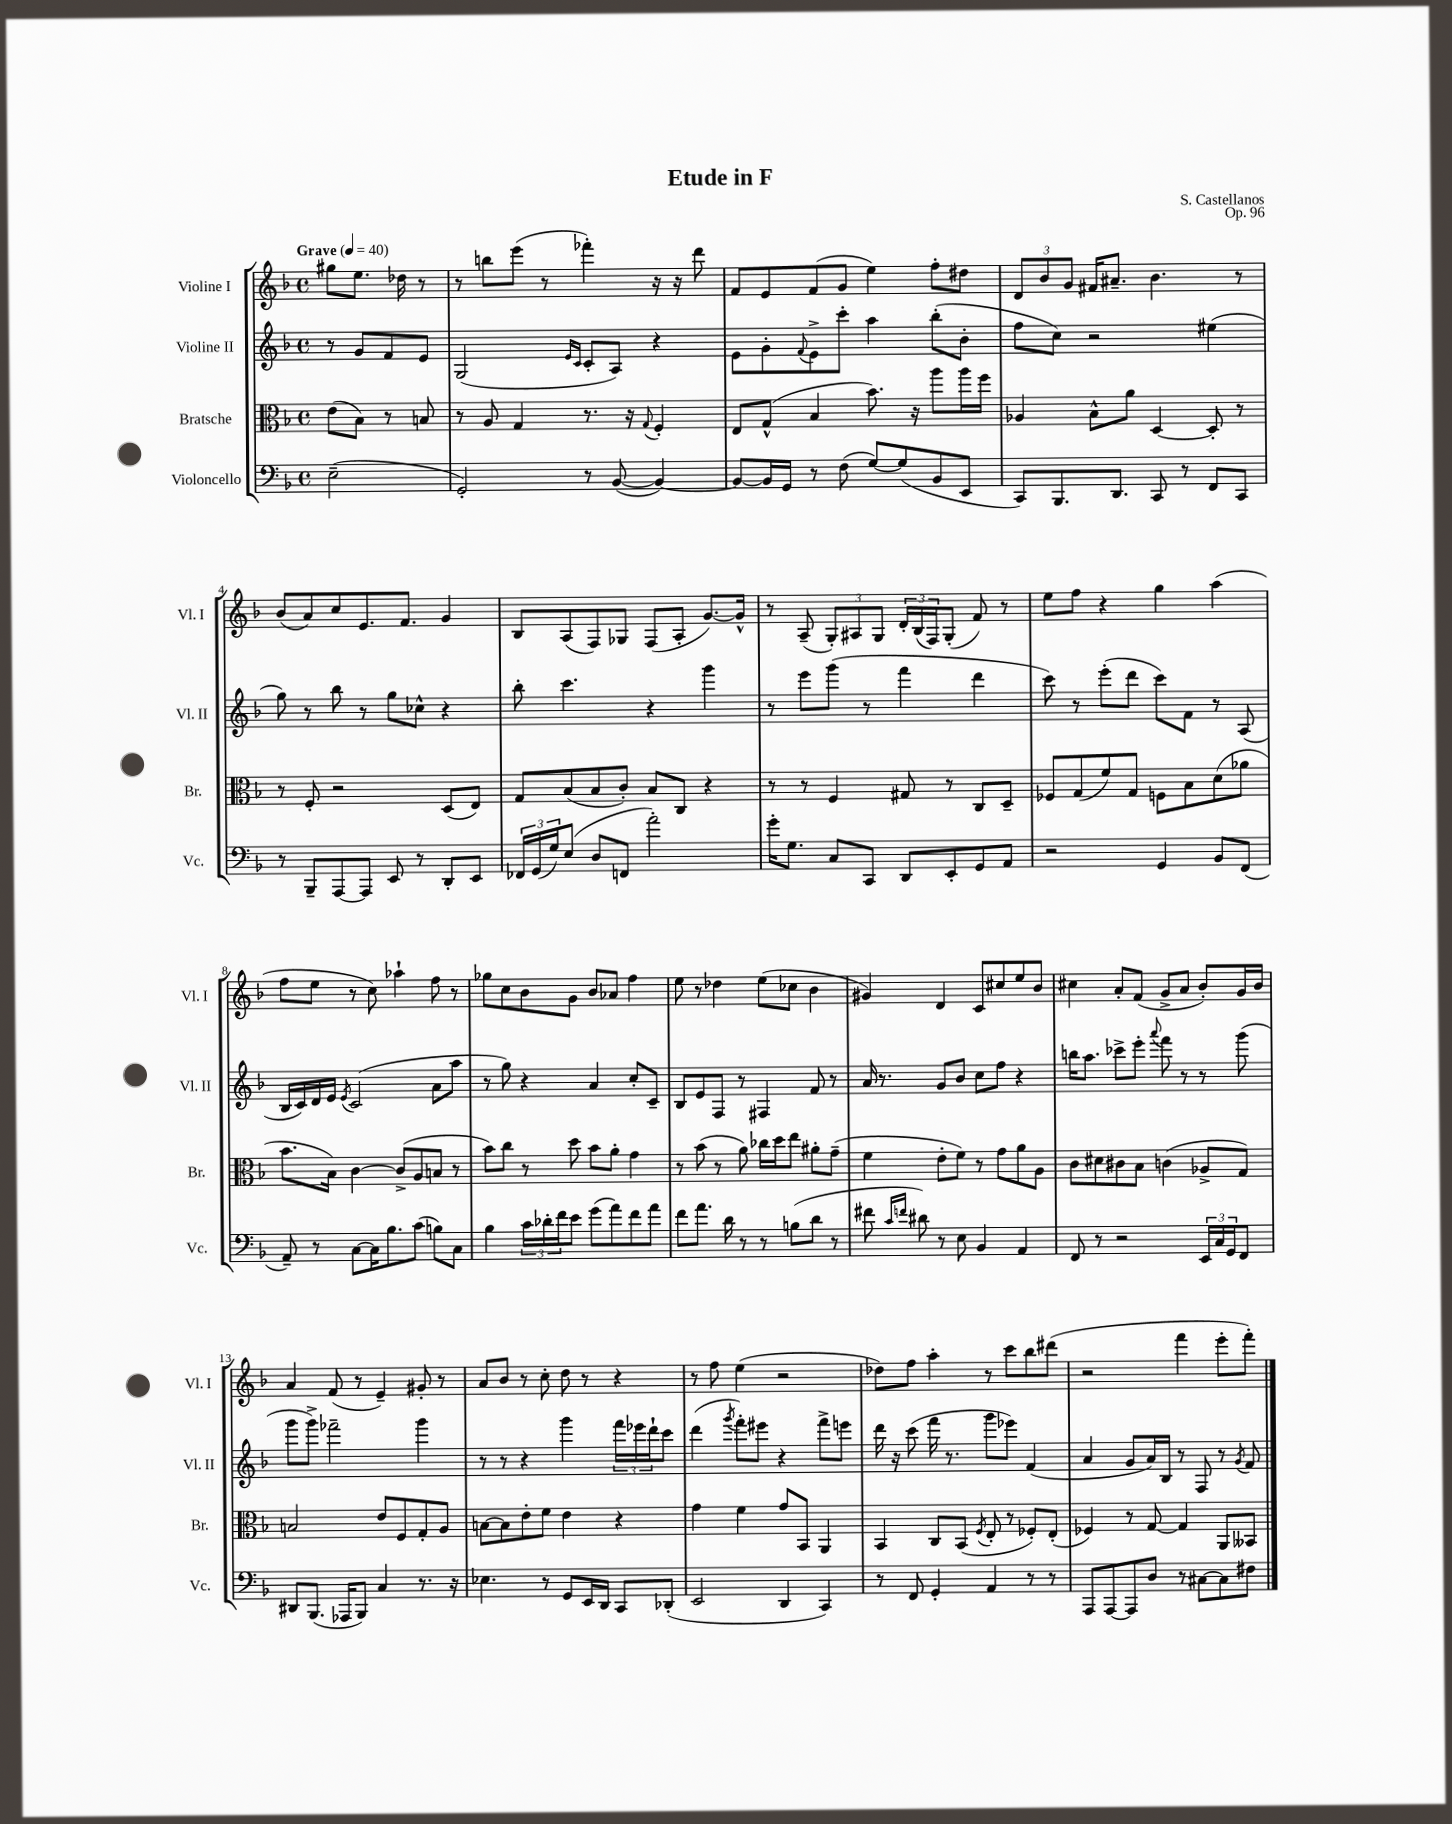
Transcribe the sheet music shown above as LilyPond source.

\header { title = "Etude in F" composer = "S. Castellanos" opus = "Op. 96" }
<<
\new StaffGroup <<
\new Staff = "s0" \with { instrumentName = "Violine I" shortInstrumentName = "Vl. I" } {
    \clef treble \key f \major \defaultTimeSignature \time 4/4 \partial 2 \tempo "Grave" 4 = 40
    gis''8 e''8. des''16 r8 |
    r8 b''8 e'''8( r8 fes'''4-.) r16 r16 d'''8 |
    f'8 e'8 f'8( g'8 e''4) f''8-. dis''8 |
    \tuplet 3/2 { d'8 bes'8 g'8 } fis'16 ais'8.-- bes'4. r8 |
    bes'8( a'8) c''8 e'8. f'8. g'4 |
    bes8 a8( f8) ges8 f8( a8-. g'8.~) g'16-^ |
    r8 a8--( \tuplet 3/2 { g8-.) ais8 g8 } \tuplet 3/2 { d'16-. bes16( f16) } g8-.( f'8) r8 |
    e''8 f''8 r4 g''4 a''4( |
    f''8 e''8 r8 c''8) aes''4-! f''8 r8 |
    ges''8 c''8 bes'8 g'8 bes'8 aes'8 f''4 |
    e''8 r8 des''4 e''8( ces''8 bes'4 |
    gis'4) d'4 c'8 cis''8 e''8 bes'8 |
    cis''4 a'8-. f'8( g'8-> a'8 bes'8-.) g'16 bes'16 |
    a'4 f'8( r8 e'4--) gis'8-. r8 |
    a'8 bes'8 r8 c''8-. d''8 r8 r4 |
    r8 f''8 e''4( r2 |
    des''8) f''8 a''4-. r8 c'''8 bes''8 dis'''8( |
    r2 f'''4 e'''8-. f'''8-.) \bar "|." |
}
\new Staff = "s1" \with { instrumentName = "Violine II" shortInstrumentName = "Vl. II" } {
    \clef treble \key f \major \defaultTimeSignature \time 4/4 \partial 2
    r8 g'8 f'8 e'8 |
    g2( \grace { e'16 c'16 } c'8-. a8) r4 |
    e'8 g'8-. \appoggiatura { f'8 } e'8-> c'''8-. a''4 bes''8-.( bes'8-. |
    f''8 c''8) r2 eis''4( |
    g''8) r8 bes''8 r8 g''8 ces''8-^ r4 |
    bes''8-. c'''4. r4 g'''4 |
    r8 e'''8 g'''8( r8 f'''4 d'''4 |
    c'''8) r8 e'''8-.( d'''8 c'''8) f'8 r8 a8( |
    bes16 c'16) d'16 e'16 \acciaccatura { e'8 } c'2( a'8 a''8 |
    r8 g''8) r4 a'4 c''8-. c'8-- |
    bes8 e'8 f8 r8 fis4 f'8 r8 |
    a'16 r8. g'8 bes'8 c''8 f''8 r4 |
    b''16 a''8. ces'''8-> e'''8-. \appoggiatura { a'''8 } f'''8 r8 r8 g'''8( |
    g'''8 g'''8->) fes'''2-- g'''4 |
    r8 r8 r4 g'''4 \tuplet 3/2 { f'''16 ees'''16 d'''16-! } c'''8 |
    d'''4( \acciaccatura { g'''8 } f'''8-.) eis'''8 r4 f'''8-> e'''8 |
    d'''16 r16 c'''8( f'''16 r8. g'''8 ees'''8) f'4( |
    a'4 g'8 a'16) bes16 r8 f8 r8 \acciaccatura { g'8 } f'8 \bar "|." |
}
\new Staff = "s2" \with { instrumentName = "Bratsche" shortInstrumentName = "Br." } {
    \clef alto \key f \major \defaultTimeSignature \time 4/4 \partial 2
    e'8( bes8) r8 b8 |
    r8 a8 g4 r8. r16 \appoggiatura { g8 } f4-. |
    e8 g8-^( bes4 bes'8.) r16 a''8 a''16 f''16 |
    aes4 bes8-^ a'8 d4~ d8-. r8 |
    r8 f8-. r2 d8( e8) |
    g8 bes8( bes8 c'8-.) bes8 c8 r4 |
    r8 r8 f4 gis8 r8 c8 d8-- |
    fes8 g8( f'8) g8 f8 bes8 d'8( aes'8 |
    bes'8. bes16) c'4~ c'8->( a8 b8 r8 |
    bes'8) c''8 r8 d''8 bes'8 a'8-. g'4 |
    r8 bes'8( r8 a'8) ces''16 d''16 e''8 ais'8-. g'8--( |
    f'4 e'8-. f'8) r8 g'8 a'8 a8 |
    c'8 dis'8 cis'8 bes8 c'4( aes8-> g8) |
    b2 e'8 f8 g8-. a8 |
    b8~ b8 e'8-. f'8 e'4 r4 |
    g'4 f'4 g'8 bes,8 a,4 |
    bes,4 c8 bes,8( \acciaccatura { f8 } e8-. r8 fes8-.) e8-.( |
    fes4) r8 g8~ g4 a,8 beses,8 \bar "|." |
}
\new Staff = "s3" \with { instrumentName = "Violoncello" shortInstrumentName = "Vc." } {
    \clef bass \key f \major \defaultTimeSignature \time 4/4 \partial 2
    e2--( |
    g,2-.) r8 bes,8~( bes,4~) |
    bes,8~ bes,16 g,16 r8 f8( g8~) g8( bes,8 e,8 |
    c,8) bes,,8. d,8. c,8 r8 f,8 c,8 |
    r8 bes,,8-- a,,8~ a,,8 e,8 r8 d,8-. e,8 |
    \tuplet 3/2 { fes,16 g,16( g16) } e8( d8 f,8 a'2-.) |
    g'16-. g8. c8 c,8 d,8 e,8-. g,8 a,8 |
    r2 g,4 bes,8 f,8( |
    a,8--) r8 c8~ c16 bes8. c'8( b8) c8 |
    bes4 \tuplet 3/2 { c'16 des'16-. f'16 } e'8 g'8( a'8) f'8 a'8 |
    f'8 a'8. d'16 r8 r8 b8( d'8 r8 |
    fis'8 \grace { c'16 f'16 } dis'8) r8 e8 bes,4 a,4 |
    f,8 r8 r2 \tuplet 3/2 { e,16 c16 g,16 } f,8 |
    dis,8 bes,,8.( aes,,16 bes,,8) c4 r8. r16 |
    ees4. r8 g,8 e,16 d,16 c,8 des,8-.( |
    e,2 d,4 c,4) |
    r8 f,8 g,4-. a,4 r8 r8 |
    a,,8 a,,8~ a,,8 d8 r8 cis8~ cis8 fis8 \bar "|." |
}
>>
>>
